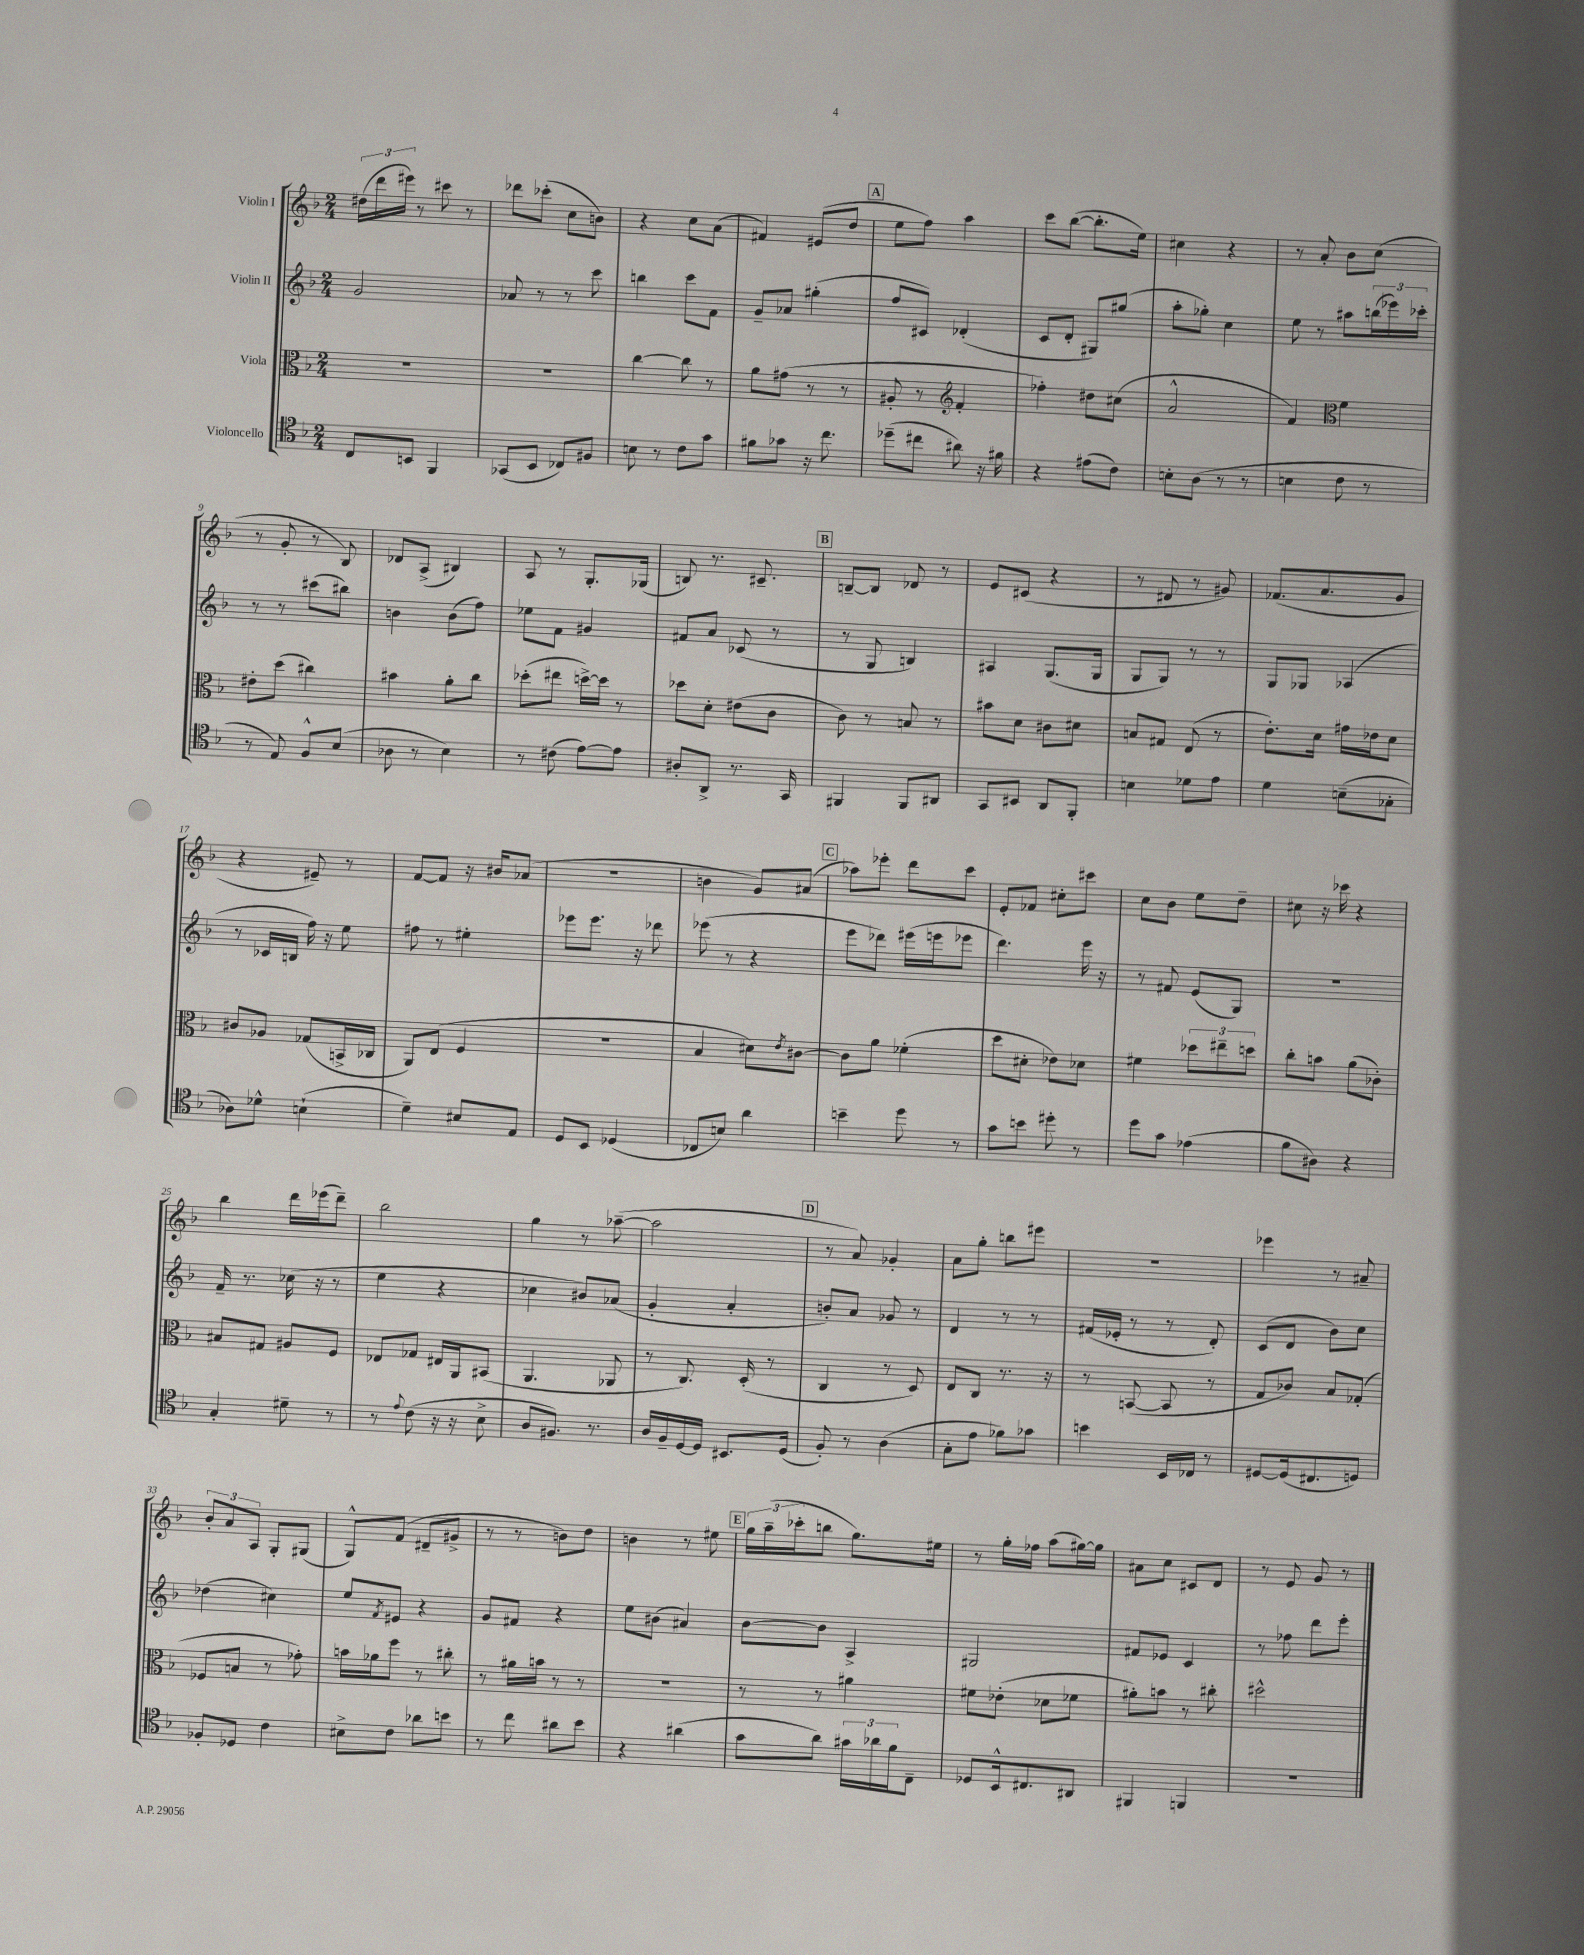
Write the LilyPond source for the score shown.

<<
\new StaffGroup <<
\new Staff = "s0" \with { instrumentName = "Violin I" } {
    \clef treble \key f \major \numericTimeSignature \time 2/4
    \tuplet 3/2 { dis''16( d'''16 eis'''16) } r8 cis'''8 r8 |
    des'''8 ces'''8-.( c''8 b'8) |
    r4 c''8 a'8( |
    fis'4) eis'8( d''8 |
    \mark \markup { \box "A" } e''8 f''8) a''4 |
    c'''8 bes''8~( bes''8.-. e''16) |
    cis''4 r4 |
    r8 a'8-. bes'8 c''8( |
    r8 g'8-. r8 bes8) |
    des'8 a8->( bis4) |
    a8 r8 g8.-. ges16( |
    b8) r8. cis'8.-- |
    \mark \markup { \box "B" } b8~-- b8 des'8 r8 |
    e'8 cis'8( r4 |
    r8 dis'8 r8 gis'8) |
    fes'8.( a'8. g'8 |
    r4 eis'8--) r8 |
    f'8~ f'8 r16 bis'16 aes'8( |
    R2 |
    b'4 g'8) ais'8( |
    \mark \markup { \box "C" } aes''8) ees'''8-. d'''8 c'''8 |
    e'8-. fes'8 cis''8-. cis'''8 |
    c''8 bes'8 e''8 d''8-- |
    cis''8 r16 ces'''16 r4 |
    bes''4 d'''16 ees'''16( d'''8--) |
    bes''2 |
    g''4 r8 aes''8~--( |
    aes''2 |
    \mark \markup { \box "D" } r8 a'8) ges'4-. |
    a'8 g''8-. b''8 eis'''8 |
    r2 |
    ees'''4 r8 ais'8-- |
    \tuplet 3/2 { bes'8-. a'8 a8 } g8-. gis8( |
    g8-^) f'8( dis'8-- gis'8-> |
    r8 r8 b'8) d''8 |
    b'4 r8 eis''8 |
    \mark \markup { \box "E" } \tuplet 3/2 { g''16 a''16--( ces'''16-. } b''8 g''8.) eis''16 |
    r8 g''16-. fes''16 a''8( gis''16~) gis''16 |
    ais'8 c''8 cis'8 d'8 |
    r8 e'8 g'8 r8 \bar "|." |
}
\new Staff = "s1" \with { instrumentName = "Violin II" } {
    \clef treble \key f \major \numericTimeSignature \time 2/4
    g'2 |
    aes'8 r8 r8 c'''8 |
    b''4 c'''8 f'8 |
    g'8-- aes'8 gis''4-.( |
    \mark \markup { \box "A" } f''8 cis'8) des'4-.( |
    c'8 d'8-. gis8) gis''8( |
    a''8-. ges''8-.) c''4 |
    e''8 r8 ais''8 \tuplet 3/2 { b''16( ees'''16) ces'''16-. } |
    r8 r8 cis'''8( bis''8) |
    b'4 b'8( f''8) |
    ees''8 f'8 gis'4 |
    fis'8 a'8 ces'8( r8 |
    \mark \markup { \box "B" } r8 g8 b4) |
    ais4 g8.( g16 |
    g8 g8) r8 r8 |
    g8 ges8 aes4( |
    r8 ces'16 b16 f''16) r16 e''8 |
    fis''8 r8 eis''4-. |
    ees'''8 ees'''8. r16 des'''8 |
    ees'''8( r8 r4 |
    \mark \markup { \box "C" } e'''8 des'''8) eis'''16( e'''16 ees'''8 |
    d'''4.) e'''16 r16 |
    r8 fis'8 e'8( g8) |
    R2 |
    f'16-- r8. ces''16( r16 r8 |
    e''4 r4 |
    ces''4 bis'8) aes'8( |
    g'4-. a'4-. |
    \mark \markup { \box "D" } b'8-.) a'8 ges'8 r8 |
    d'4 r8 r8 |
    fis'16( ees'16-. r8 r8 d'8-.) |
    c'8( d'8 bes'8) c''8 |
    des''4( cis''4) |
    e''8 \acciaccatura { f'8 } eis'8 r4 |
    g'8 fis'8 r4 |
    e''8 bis'8( ais'4) |
    \mark \markup { \box "E" } bes'8~ bes'8 a4-> |
    gis2 |
    fis'8 ees'8 c'4 |
    r8 fes''8 d'''8 e'''8-. \bar "|." |
}
\new Staff = "s2" \with { instrumentName = "Viola" } {
    \clef alto \key f \major \numericTimeSignature \time 2/4
    R2 |
    R2 |
    c''4~ c''8 r8 |
    a'8 gis'8( r8 r8 |
    \mark \markup { \box "A" } ais8-. r8 \clef treble f'4-. |
    fes''4-.) dis''8 cis''8( |
    a'2-^ |
    f'4) \clef alto f'4 |
    eis'8-. d''8( cis''4) |
    bis'4 a'8-. c''8 |
    des''8-.( eis''8 d''16~->) d''16 r8 |
    des''8 d'8-. eis'8( c'8 |
    \mark \markup { \box "B" } c'8) r8 b8 r8 |
    bis'8 d'8 cis'8 dis'8 |
    b8 gis8 e8( r8 |
    e'8.-.) d'16 gis'16 ees'16 d'8 |
    cis'8 aes8 ges8( b,16-> ces16 |
    a,8) e8( f4 |
    r2 |
    bes4 dis'8) \acciaccatura { e'8 } cis'8~ |
    \mark \markup { \box "C" } cis'8 a'8 fes'4-.( |
    d''8 dis'8-. ees'8) des'8 |
    fis'4 \tuplet 3/2 { des''8 eis''8-- d''8 } |
    c''8-. b'8 a'8( ces'8-.) |
    bis8 gis8 ais8 f8 |
    ees8 ges8 eis16 a,16 bis,8( |
    a,4. aes,8 |
    r8 c8.) d16-.( r8 |
    \mark \markup { \box "D" } c4 r8 d8) |
    e8 c8 r8. r16 |
    r8 b,8~( b,8 r8 |
    g8 ces'8) bes8 ges8-.( |
    fes8 b8 r8 ges'8-.) |
    b'16 aes'16 f''8 r8 cis''8-. |
    r8 ais'16 b'16 r8 r8 |
    R2 |
    \mark \markup { \box "E" } r8 r8 ais'4 |
    fis'8 ees'8-.( des'8 fes'8 |
    ais'8-.) b'8 r8 cis''8-. |
    dis''2-^ \bar "|." |
}
\new Staff = "s3" \with { instrumentName = "Violoncello" } {
    \clef tenor \key f \major \numericTimeSignature \time 2/4
    c8 b,8 f,4 |
    ges,8( bes,8 ces8) fis8 |
    b8 r8 c'8 g'8 |
    fis'8 ges'8 r16 c''8. |
    \mark \markup { \box "A" } des''8--( cis''8 ais'8) r16 fis'16 |
    r4 eis'8( c'8) |
    b8-. a8( r8 r8 |
    b4 c'8 r8 |
    r8 e8) f8-^ bes8( |
    aes8 r8 bes4) |
    r8 cis'8( e'8~) e'8 |
    ais8-. a,8-> r8. g,16 |
    \mark \markup { \box "B" } fis,4 fis,8 ais,8 |
    g,8 bis,8 a,8 f,8-. |
    b4 des'8 e'8 |
    d'4 b8--( ges8-. |
    aes8) des'8-^ b4-!( |
    d'4--) bis8 e8 |
    d8 bes,8 des4( |
    ces8 b8) a'4 |
    \mark \markup { \box "C" } b'4-- d''8 r8 |
    g'8 b'8 dis''8-. r8 |
    d''8 g'8 ees'4( |
    f'8 ais8) r4 |
    g4-. dis'8-- r8 |
    r8 \appoggiatura { e'8 } c'8( r16 r16 bes8-> |
    a8 fis8.) r8. |
    a16 f16-- d16~ d16 bis,8. d16( |
    \mark \markup { \box "D" } f8-.) r8 a4( |
    g8-. e'8 fes'8) ges'8 |
    b'4 bes,16 ces16 r8 |
    dis8~ dis16( cis8. d8) |
    fes8-. des8 c'4 |
    bis8-> c'8 aes'8 b'8 |
    r8 c''8 ais'8 bes'8 |
    r4 ais'4( |
    \mark \markup { \box "E" } g'8 a'8) \tuplet 3/2 { gis'16 aes'16 f'16 } c8-- |
    des8 bes,16-^ cis8. ais,8 |
    fis,4 f,4 |
    R2 \bar "|." |
}
>>
>>
